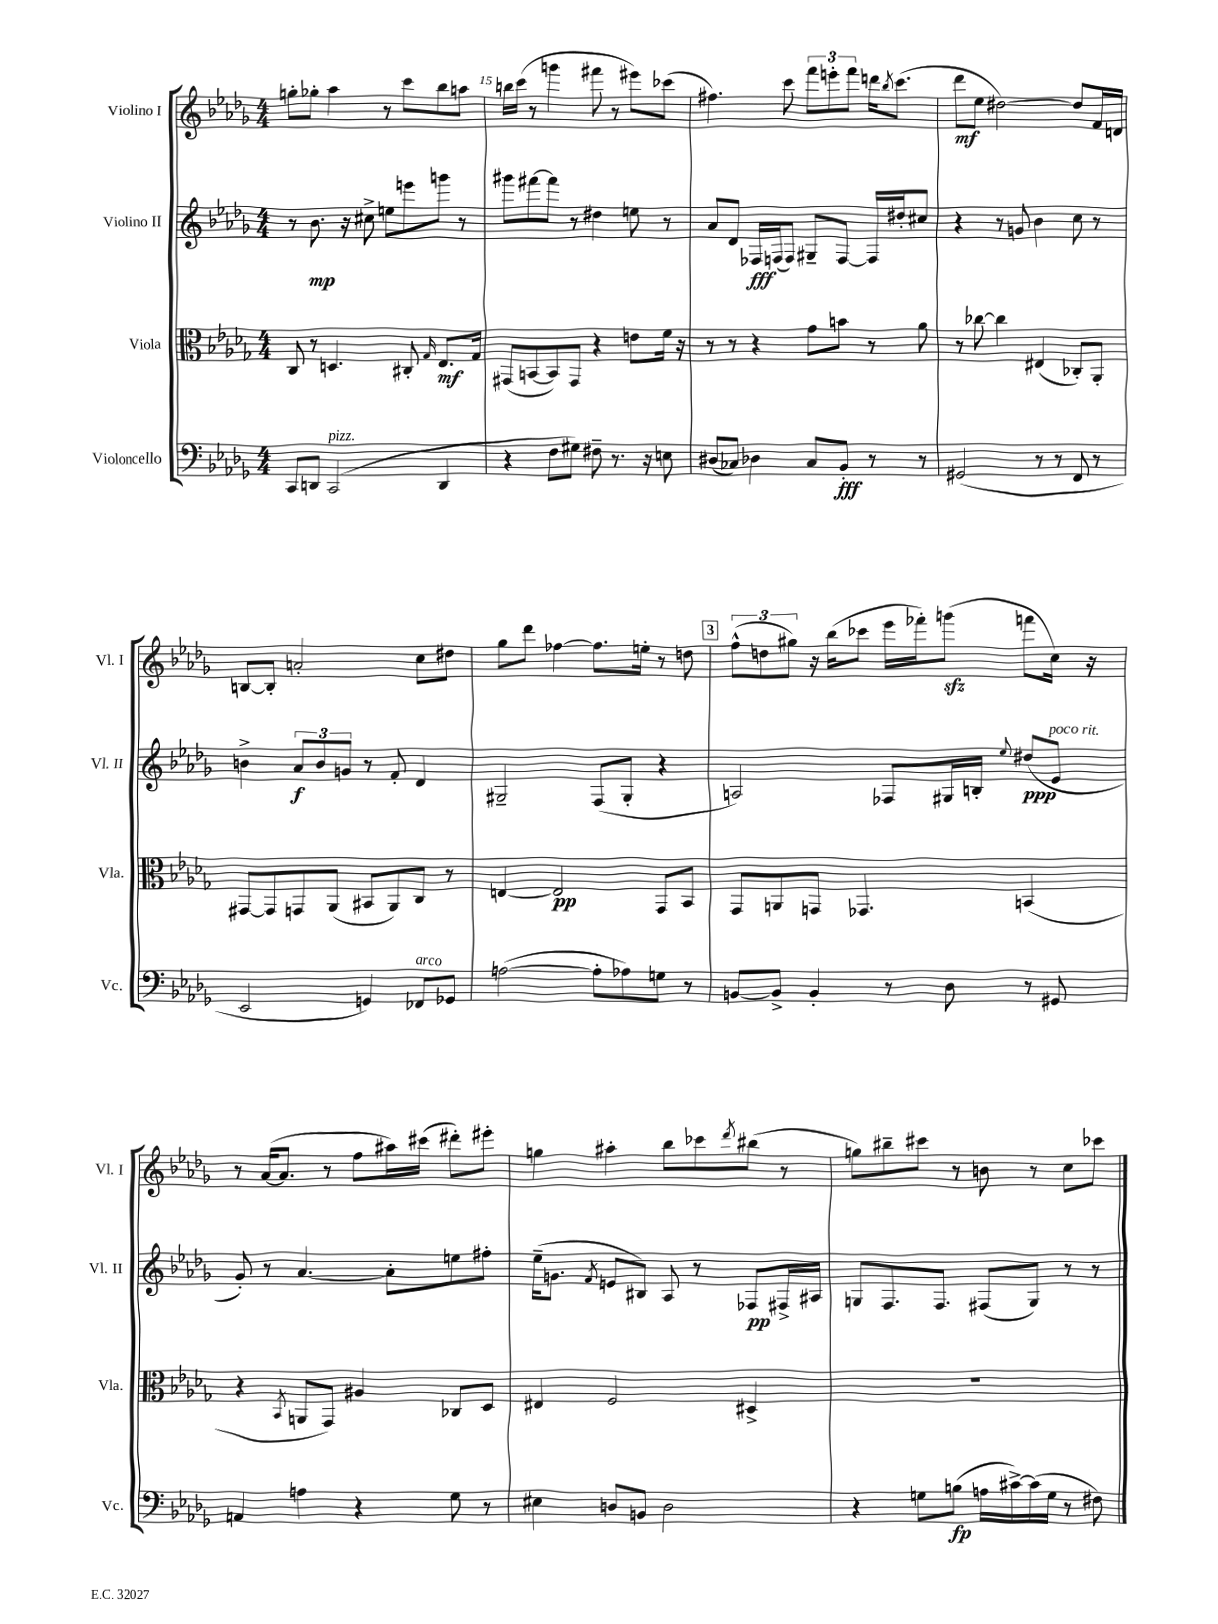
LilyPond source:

<<
\new StaffGroup <<
\new Staff = "s0" \with { instrumentName = "Violino I" shortInstrumentName = "Vl. I" } {
    \clef treble \key des \major \numericTimeSignature \time 4/4
    g''8-. ges''8-. aes''4 r8 c'''8 bes''8 a''8 |
    b''16 c'''16( r8 g'''4 fis'''8 r8 eis'''8) ces'''8( |
    fis''4.) c'''8 \tuplet 3/2 { f'''8 e'''8-. f'''8 } d'''16 \acciaccatura { bes''8 } c'''8.( |
    des'''8\mf ees''8 dis''2~) dis''8 f'16 d'16 |
    b8~ b8-. a'2-. c''8 dis''8 |
    ges''8 des'''8 fes''4~ fes''8. e''16-. r8 d''8 |
    \mark \markup { \box "3" } \tuplet 3/2 { f''8-^( d''8 gis''8) } r16 bes''16( ces'''8 ees'''16 fes'''16-.) g'''8\sfz( f'''8 c''16) r16 |
    r8 aes'16~( aes'8. r8 f''8 ais''16) cis'''16( dis'''8-.) eis'''8-. |
    g''4 ais''4-. bes''8 ces'''8 \acciaccatura { des'''8 } bis''8( r8 |
    g''8) bis''8-- cis'''8 r8 b'8 r8 c''8 ces'''8 \bar "|." |
}
\new Staff = "s1" \with { instrumentName = "Violino II" shortInstrumentName = "Vl. II" } {
    \clef treble \key des \major \numericTimeSignature \time 4/4
    r8 bes'8.\mp r16 cis''8-> e''8 e'''8 g'''8 r8 |
    gis'''8 fis'''8~ fis'''8 r8 dis''4 e''8 r8 |
    aes'8 des'8 fes16\fff f16( f8) gis8-- f8~ f16 dis''16-. cis''8 |
    r4 r8 g'8 bes'4 c''8 r8 |
    b'4-> \tuplet 3/2 { aes'8\f b'8 g'8 } r8 f'8-. des'4 |
    gis2-- f8( gis8-. r4 |
    \mark \markup { \box "3" } a2) fes8 gis16 b16-. \appoggiatura { ees''8 } dis''8\ppp( ees'8^\markup { \italic "poco rit." } |
    ges'8-.) r8 aes'4.~ aes'8-. e''8 fis''8-. |
    ees''16--( g'8. \acciaccatura { f'8 } e'8 bis8) aes8 r8 fes8\pp fis16-> ais16 |
    g8 f8. f8. fis8( g8) r8 r8 \bar "|." |
}
\new Staff = "s2" \with { instrumentName = "Viola" shortInstrumentName = "Vla." } {
    \clef alto \key des \major \numericTimeSignature \time 4/4
    c8 r8 d4. cis8-. \grace { ges16 } ees8.\mf ges16 |
    gis,8( b,8~ b,8) gis,8 r4 e'8 f'16 r16 |
    r8 r8 r4 ges'8 b'8 r8 aes'8 |
    r8 ces''8~ ces''4 eis4( ces8-.) aes,8-. |
    gis,8~ gis,8 g,8 aes,8( bis,8 aes,8) c8 r8 |
    e4~ e2\pp ges,8 bes,8 |
    \mark \markup { \box "3" } ges,8 a,8 g,8 ges,4. b,4( |
    r4 \acciaccatura { bes,8 } a,8 ges,8) ais4 ces8 des8 |
    eis4 f2 dis4-> |
    R1 \bar "|." |
}
\new Staff = "s3" \with { instrumentName = "Violoncello" shortInstrumentName = "Vc." } {
    \clef bass \key des \major \numericTimeSignature \time 4/4
    c,8 d,8 c,2^\markup { \italic "pizz." }( d,4 |
    r4 f8 gis8) fis8-- r8. r16 e8 |
    dis8( ces8) des4 ces8 bes,8-.\fff r8 r8 |
    gis,2( r8 r8 f,8 r8 |
    ees,2 g,4) fes,8^\markup { \italic "arco" } ges,8 |
    a2~( a8-. aes8) g8 r8 |
    \mark \markup { \box "3" } b,8~ b,8-> b,4-. r8 des8 r8 gis,8 |
    a,4 a4 r4 ges8 r8 |
    eis4 d8 b,8 d2 |
    r4 g8 b8\fp( a16 cis'16~->) cis'16( g16 r8 fis8) \bar "|." |
}
>>
>>
\layout { \context { \Score currentBarNumber = #14 \override BarNumber.break-visibility = ##(#f #t #t) barNumberVisibility = #(every-nth-bar-number-visible 5) } }
